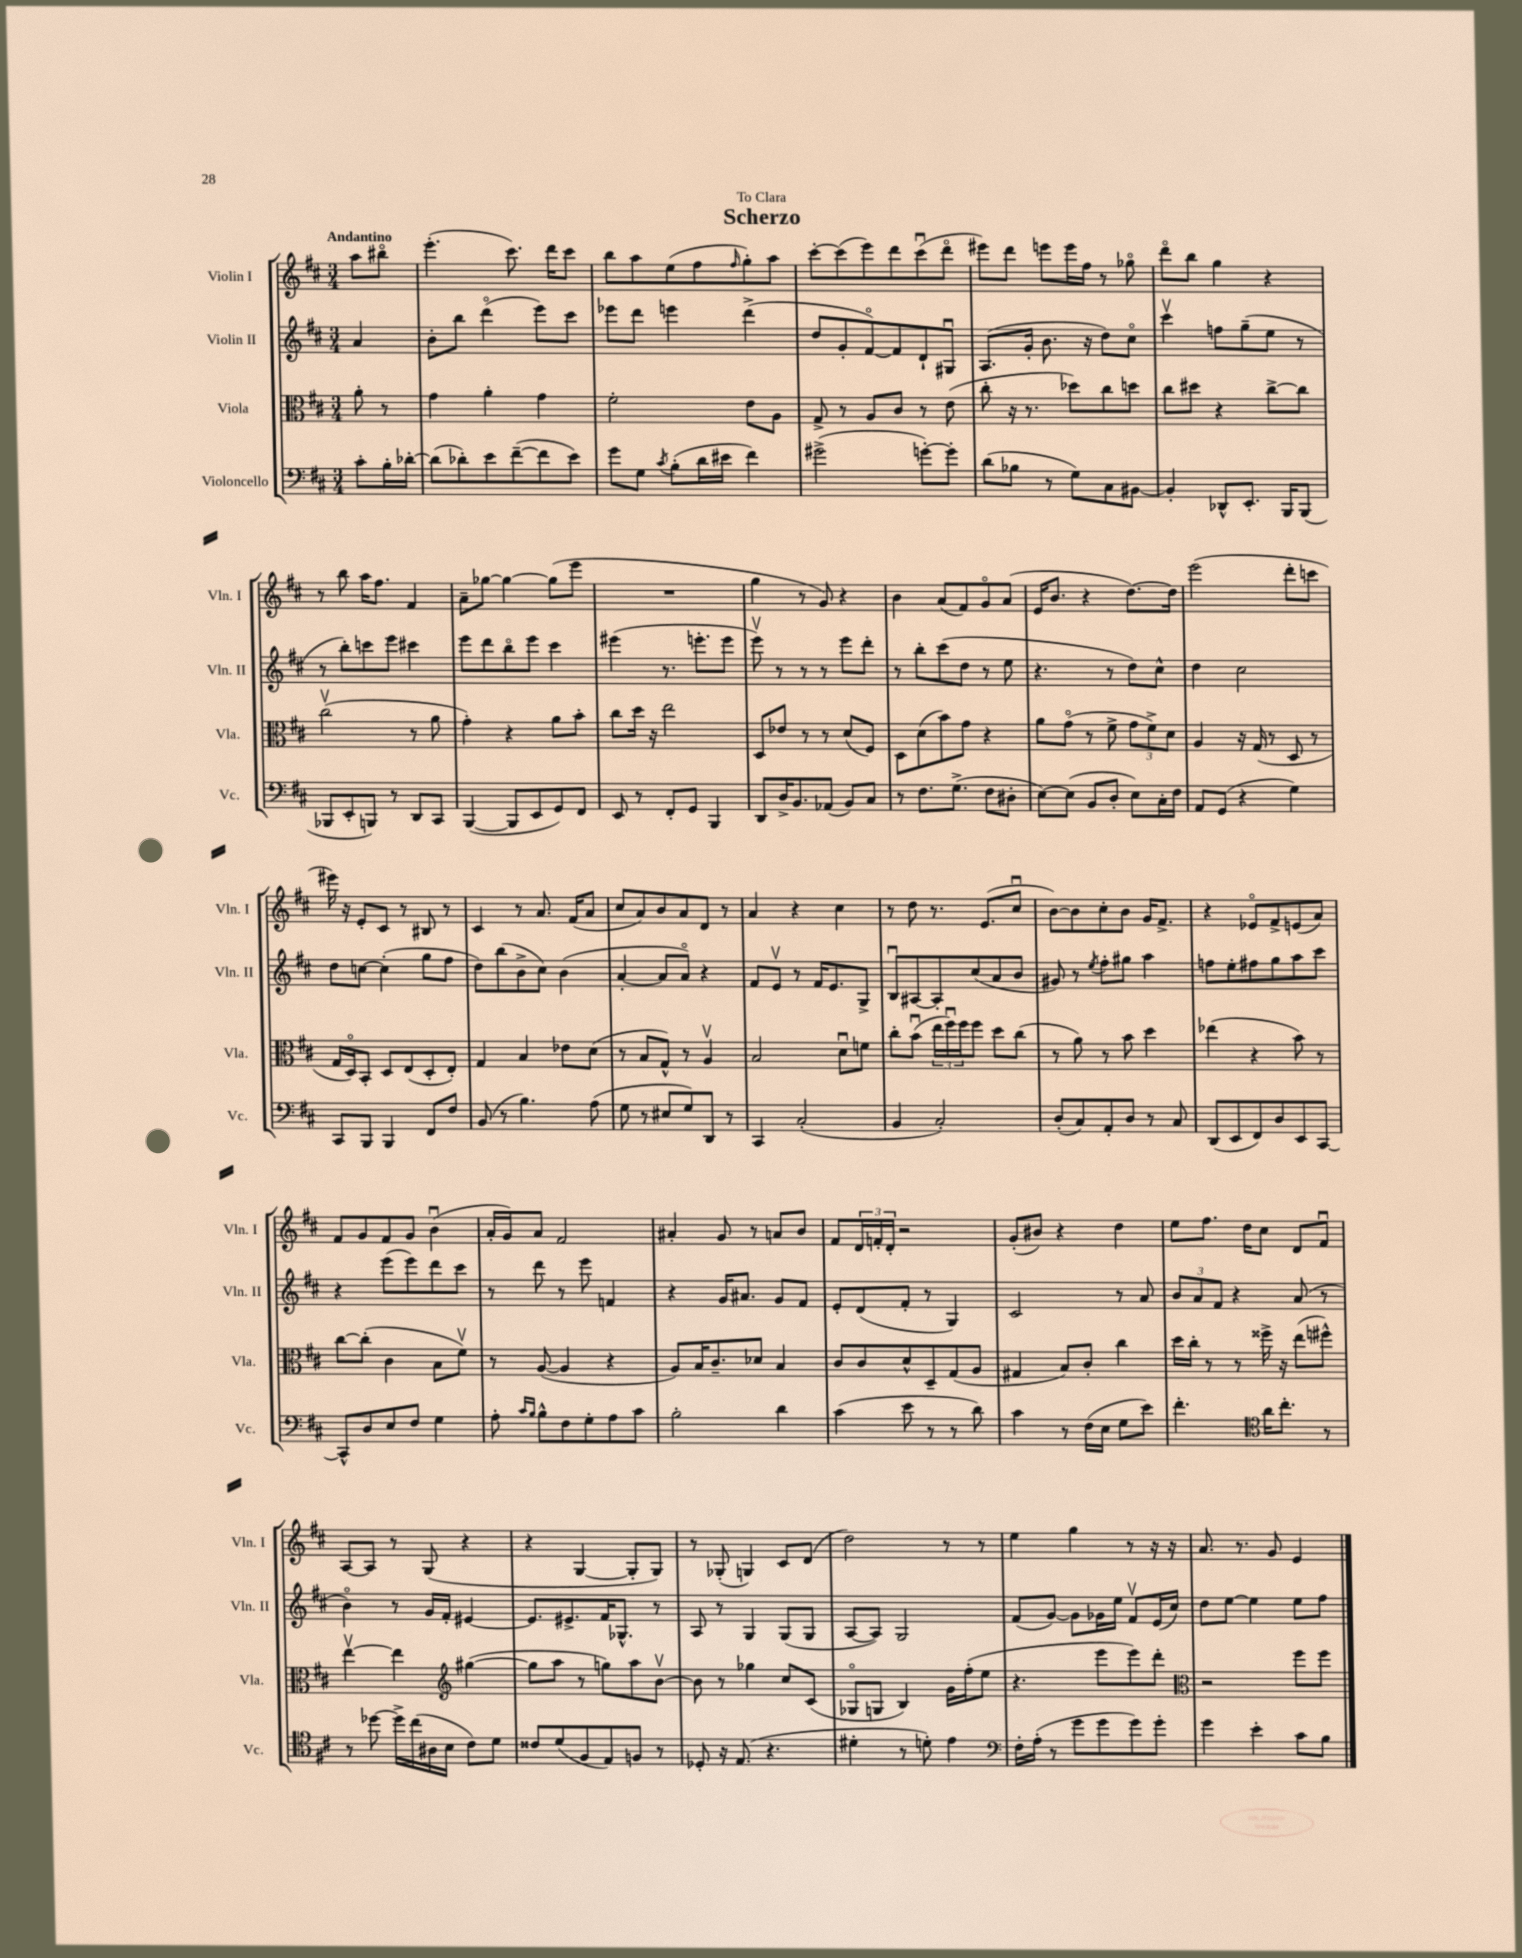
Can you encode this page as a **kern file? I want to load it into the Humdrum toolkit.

**kern	**kern	**kern	**kern
*staff4	*staff3	*staff2	*staff1
*clefF4	*clefC3	*clefG2	*clefG2
*k[f#c#]	*k[f#c#]	*k[f#c#]	*k[f#c#]
*M3/4	*M3/4	*M3/4	*M3/4
8c#'\L	8a'\	4a/	8aa\L
16B'\L	8r	.	8bb#o\J
[16d-'\JJ	.	.	.
=	=	=	=
(8d-\]L	4g\	8b'\L	(4.eee'\
8d-'\)	.	8bb\J	.
8e\	4a'\	(4dddo\	.
([8f#~\	.	.	8.ccc#\)
8f#\]	4g\	8eee\L)	.
.	.	.	16ddd\LK
8e\J)	.	8ccc#\J	8ccc#\J
=	=	=	=
8g\L	2f#'\	8eee-\L	8bb\L
8G\J	.	8ddd\J	8aa\
8qc#/	.	.	.
(8B'\L	.	4eee\	(8ee\
16d\L	.	.	8ff#\
16e#\JJ	.	.	.
.	.	.	16qqff#/
4f#\)	8e\L	(4ddd^\	8gg'\)
.	8A\J	.	8aa\J
=	=	=	=
(2g#^\	8G^/	8dd/L	[8ccc#'\L
.	8r	8g'/	(8ccc#\]
.	8A/L	[8f#o/)	8eee\)
.	8c#/J	8f#/]	8ddd\
[8g'\L)	8r	8d`/	(8ccc#u\
8g'\]J	(8e\	8G#u/J	8dddo\J
=	=	=	=
(8d\L	8cc#'\	(8.A/L	8eee#\L)
8B-\J	16r	.	8ddd\J
.	8.r	16g'/Jk	.
8r	.	8.b\	8eee\L
8G\L)	8dd-\L)	.	16eee\L
.	.	16r	16ff#\JJ
8C#\	8cc#\	8dd\L)	8r
[8BB#\J	8dd\J	8cc#o\J	8gg-o\
=	=	=	=
4BB#'/]	8cc#\L	4ccc#v\	8dddo\L
.	8dd#\J	.	8bb\J
8DD-^^/L	4r	8ff\L	4gg\
8.EE'/J	.	(8gg~\	.
.	[8cc#^\L	8ee\J	4r
16BBB/LK	.	.	.
(8BBB/J	8cc#\]J	8r	.
=	=	=	=
8BBB-/L	(2cc#v\	8r	8r
8EE'/	.	8bb'\L)	8bb\
8BBB/J)	.	8ccc\	16aa\LK
.	.	.	8.ff#\J
8r	.	8eee\J	.
8DD/L	8r	4ccc#\	4f#/
8CC#/J	8a\	.	.
=	=	=	=
([4BBB/	4g'\)	8eee\L	8a~\L
.	.	8ddd\	[8gg-\J
8BBB/]L	4r	8bbo\	4gg-\_
8EE/	.	8eee\J	.
8GG/)	8a\L	4ccc#\	(8gg-\]L
8FF#/J	8b'\J	.	8eee\J
=	=	=	=
8EE/	8cc#\L	(4eee#\	2.r
8r	16dd\Jk	.	.
.	16r	.	.
8FF#'/L	2ee\	8.r	.
8GG/J	.	.	.
.	.	8.eee'\L	.
4BBB/	.	.	.
.	.	8eee\J	.
=	=	=	=
8DD/L	8D/L	8eeev\)	4gg\
16D^/K	8e-/J	8r	.
8.BB/	.	.	.
.	8r	8r	8r
(8AA-/J	8r	8r	8g/)
8BB/L)	(8d/L	8eee\L	4r
8C#/J	8F#/J)	8ddd'\J	.
=	=	=	=
8r	8D\L	8r	4b\
8.F#\L	(8d\	8bb'\L	.
.	8b\)	(8ccc#\	(8a/L
(8.G^\J	.	.	.
.	8g\J	8dd\J	8f#/)
8F#\L	4r	8r	8go/
8D#'\J	.	8ee\	(8a/J
=	=	=	=
[8E\L)	8a\L	4.r	16e/LK
.	.	.	8.b/J
(8E\]J	(8go\J	.	.
8BB/L	8r	.	4r
8D'/J	8f#^\	8r	.
8E\L)	12g\L	8dd\L)	[8.dd\L)
.	12f#^\)	.	.
16C#'\L	.	8cc#^^\J	.
.	12d\J	.	.
16F#\JJ	.	.	16dd\]Jk
=	=	=	=
8AA/L	4A/	4dd\	(2eee\
(8GG/J	.	.	.
4r	16r	2cc#\	.
.	(16G/	.	.
.	8r	.	.
4G\)	8D/	.	8ddd'\L
.	8r	.	8ccc\J
=	=	=	=
8CC#/L	16G/LL	8dd\L	16eee#\)
.	16Do/J)	.	16r
8BBB/J	8BB'/J	[8cc\J	8e'/L
4BBB/	8D/L	(4cc'\]	8c#/J
.	(8E/	.	8r
8FF#/L	8D'/	8gg\L	8B#/
8F#/J	8E'/J)	8ff#\J	8r
=	=	=	=
(8BB/	4G/	8dd\L)	4c#/
8r	.	(8bb\	.
4.B\)	4B/	8b^\	8r
.	.	8cc#\J)	8.a/
.	8e-\L	(4b\	.
.	.	.	(16f#/LK
(8A\	(8d\J	.	8a/J
=	=	=	=
8G\	8r	[4a'/	8cc#/L
8r	8B/L	.	8a/)
8E#/L	8G^^/J)	8a/]L	8b/
8G/)	8r	8ao/J)	8a/
8DD/J	4Av/	4r	8d/J
8r	.	.	8r
=	=	=	=
4CC#/	2B/	8f#/L	4a/
.	.	8ev/J	.
(2C#'/	.	8r	4r
.	.	16f#/LK	.
.	.	8.e/	.
.	8du\L	.	4cc#\
.	8f\J	8G^/J	.
=	=	=	=
4BB/	8cc#'\L	8Bu/L	8r
.	(8bu\J	[8A#/	8dd\
2C#'/)	24ee\LL	8A#'/]	8.r
.	24ff#u\)	.	.
.	24ff#\J	.	.
.	8ff#\J	(8cc#/	.
.	.	.	(8.e/L
.	8dd\L	8a/	.
.	(8cc#\J	8b/J	8cc#u/J
=	=	=	=
(8D'/L	8r	8g#/)	[8b\L)
8C#/)	8a\)	8r	8b\]
.	.	8qee/	.
8AA'/	8r	8ff#'\L	8cc#'\
8D/J	8b\	8gg#\J	8b\J
8r	4dd\	4aa\	16g/LK
.	.	.	8.f#^/J
8C#/	.	.	.
=	=	=	=
(8DD/L	(4ee-\	8ff\L	4r
8EE/	.	8ee'\	.
8FF#/)	4r	8ff#\	8e-o/L
8D/	.	8gg\	8f#^/
8EE/	8b\)	8aa\	(8e/
[8CC#/J	8r	8ccc#\J	8a/J)
=	=	=	=
8CC#^^/]L	[8cc#\L	4r	8f#/L
8D/	(8cc#'\]J	.	8g/
8E/	4c#\	(8eee\L	8f#/
8F#/J	.	8eee\)	8g/J
4G\	8B\L	8ddd\	(4bu\
.	8f#v\J)	8ccc#\J	.
=	=	=	=
8A'\	8r	8r	16a'/LL
.	.	.	16g/J)
16qqc#/LL	.	.	.
16qqB/JJ	.	.	.
8B^^\L	([8A/	8ddd\	8a/J
8F#\	4A/]	8r	2f#/
8G'\	.	8eee\	.
8A\	4r	4f/	.
8c#\J	.	.	.
=	=	=	=
2B'\	8A/L)	4r	4a#'/
.	16B/K	.	.
.	8.c#~/	.	.
.	.	16g/LK	8g/
.	.	8.a#/J	.
.	8d-/J	.	8r
4d\	4B/	8g/L	8a/L
.	.	8f#/J	8b/J
=	=	=	=
(4c#\	8c#/L	8e'/L	8f#/L
.	8c#/	(8d/	24d/L
.	.	.	24f'/
.	.	.	24d'/JJ
8e\	8d^^/	8f#'/J	2r
8r	8D~/	8r	.
8r	(8G/	4G/)	.
8d\)	8A/J	.	.
=	=	=	=
4c#\	4G#/	2c#/	(8g'/L
.	.	.	8b#/J)
8r	8B/L)	.	4r
(16F#\LL	8c#'/J	.	.
16E\JJ	.	.	.
8G\L	4cc#\	8r	4dd\
8e\J)	.	8a/	.
=	=	=	=
4.f#'\	16dd\LL	12b/L	8ee\L
.	16cc#'\JJ	.	.
.	.	12a/	.
.	8r	.	8.ff#\J
.	.	12f#/J	.
.	8r	4r	.
.	.	.	16dd\LK
*clefC4	*	*	*
16a\LK	16ff##^\	.	8cc#\J
8.cc#'\J	16r	.	.
.	(8ee\L	(8a/	8d/L
8r	8ff#^^\J)	8r	8f#u/J
=	=	=	=
8r	[4eev\	4bo\)	[8A/L
[8dd-\	.	.	8A/]J
16dd-^\]LL	4ee\]	8r	8r
(16cc#\	.	.	.
16A#\	.	16g/LL	(8G/
16B\JJ	.	16f#'/JJ	.
*	*clefG2	*	*
8c#\L)	([4gg#\	[4e#/	4r
8d\J	.	.	.
=	=	=	=
8c##/L	8gg#\]L	8.e#/]L	4r
(8d/	8aa\J	.	.
.	.	8.e#^/	.
8F#/	8r	.	[4G/
8E/)	8gg\L)	16f#/K	.
.	.	8.G-^^/J	.
8F/J	8aa\	.	8G'/]L
8r	[8bv\J	8r	8G/J)
=	=	=	=
8D-'/	8b\]	8A/	8r
16r	8r	8r	(8G-'/
(8.E/	.	.	.
.	4gg-\	4G/	4G/)
4.r	.	.	.
.	8cc#/L	(8G/L	8c#/L
.	(8c#/J	8G/J	(8d/J
=	=	=	=
4d#'\	8G-o/L	[8A/L	2dd\)
.	8G/J	8A/]J)	.
8r	4B/)	2G/	.
8d'\)	.	.	.
4e\	16g\LL	.	8r
.	(16ff#'\J	.	.
.	8ee\J	.	8r
=	=	=	=
*clefF4	*	*	*
16F#'\LL	4.r	(8f#/L	4ee\
(16A'\JJ	.	.	.
8r	.	[8g/J)	.
8g\L	.	8g\]L	4gg\
8g\	8eee\L	16g-\L	.
.	.	16ee\JJ	.
8g\)	8eee\)	8f#v/L	8r
8g'\J	8ddd'\J	(16e/L	16r
.	.	16cc#/JJ)	16r
=	=	=	=
*	*clefC3	*	*
4g\	2r	8dd\L	8.a/
.	.	[8ee\J	.
.	.	.	8.r
4e'\	.	4ee\]	.
.	.	.	8g/
8c#\L	8ff#\L	8ee\L	4e/
8B\J	8ff#\J	8ff#\J	.
==	==	==	==
*-	*-	*-	*-
